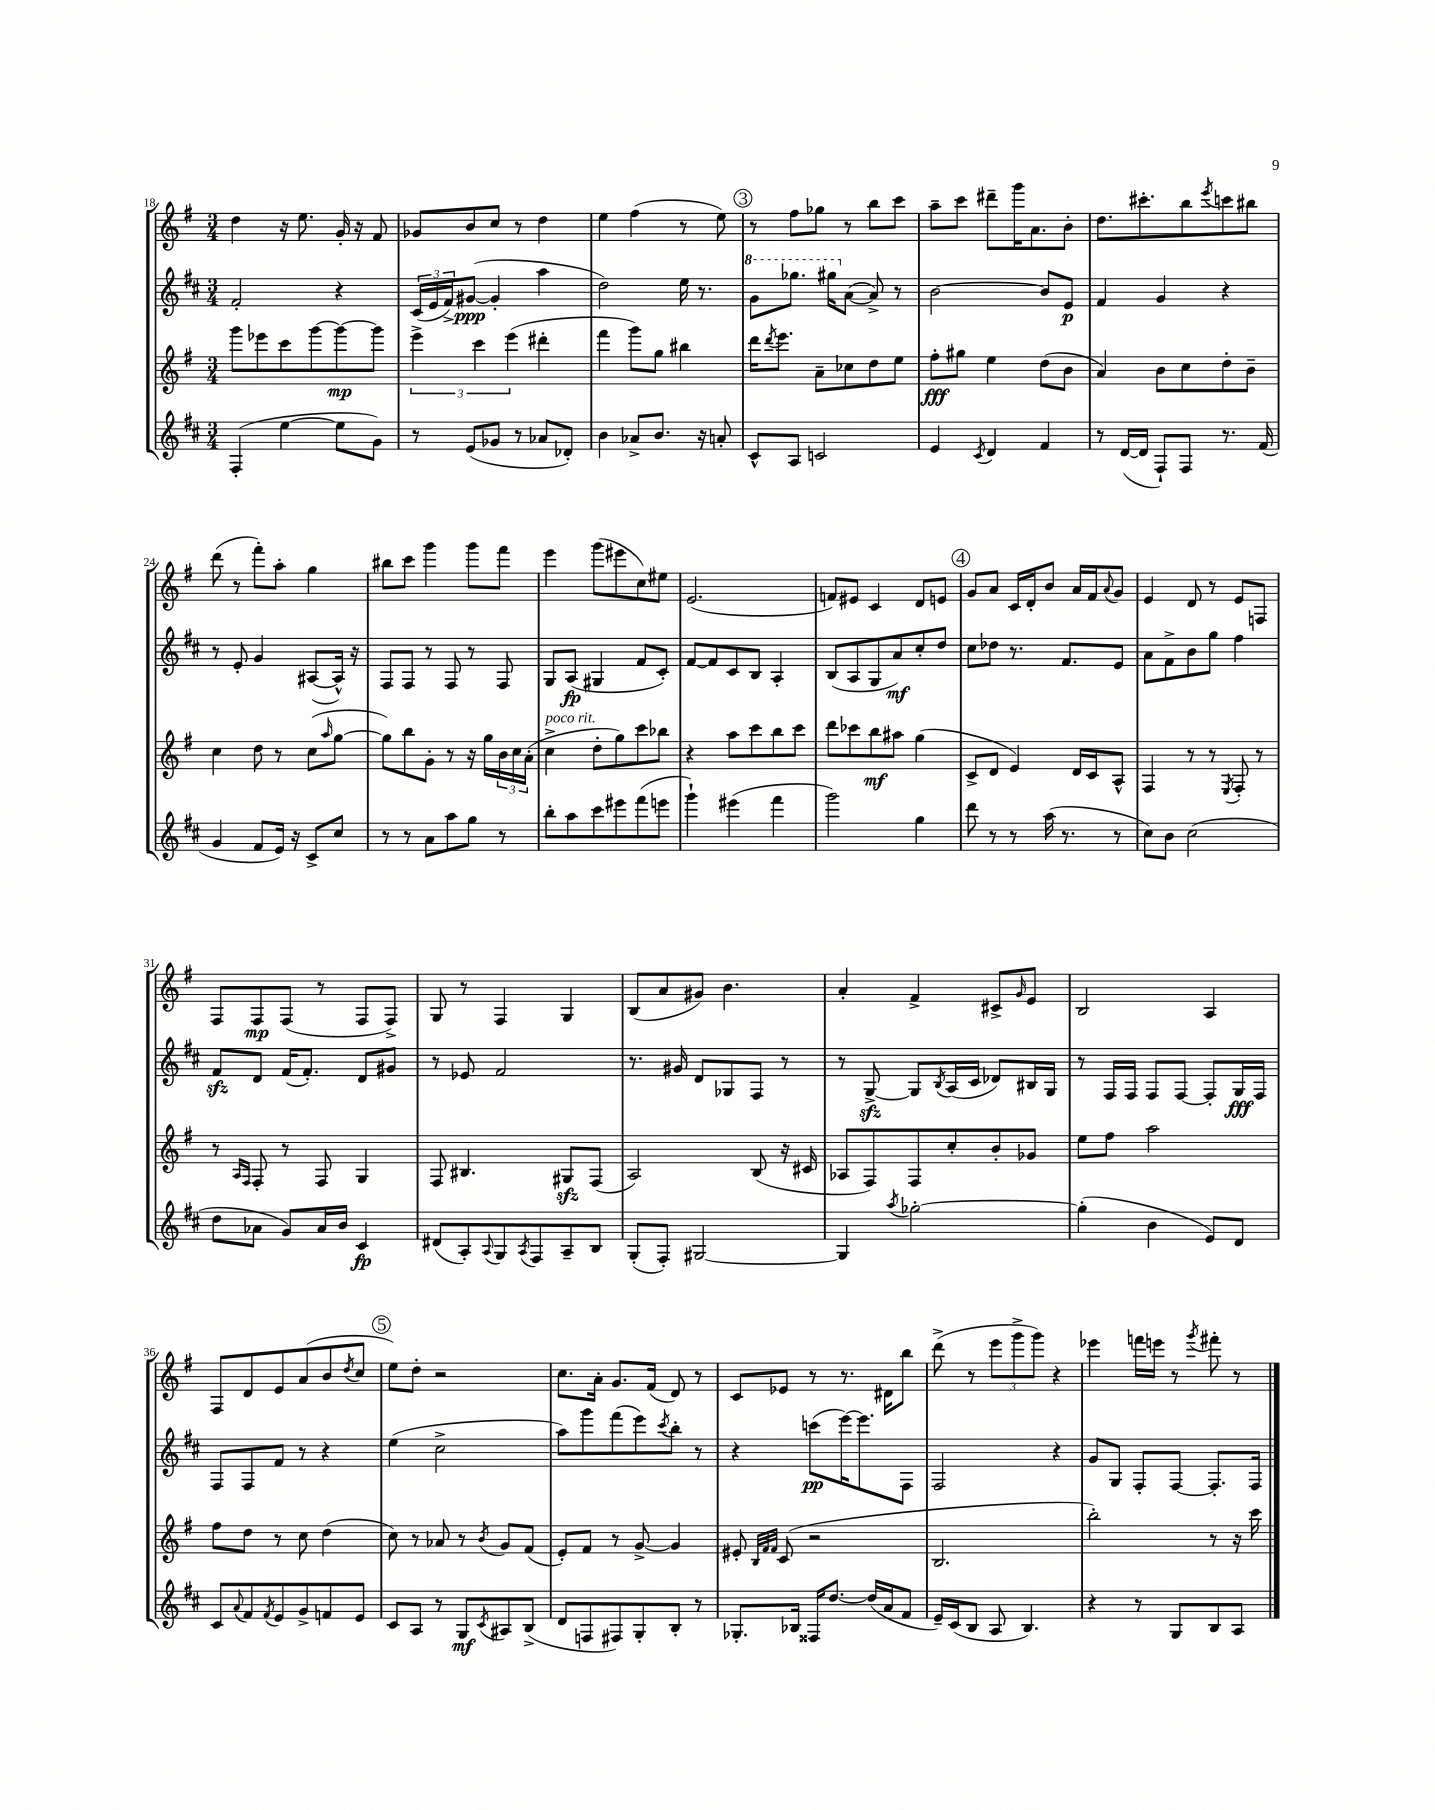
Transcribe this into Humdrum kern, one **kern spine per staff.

**kern	**kern	**kern	**kern
*staff4	*staff3	*staff2	*staff1
*clefG2	*clefG2	*clefG2	*clefG2
*k[f#c#]	*k[f#]	*k[f#c#]	*k[f#]
*M3/4	*M3/4	*M3/4	*M3/4
(4F#'	8ggg	2f#'	4dd
.	8eee-	.	.
[4ee	8ccc	.	16r
.	.	.	8.ee
.	[8ggg	.	.
8ee]	8ggg_	4r	16g'
.	.	.	16r
8g)	8ggg]	.	8f#
=	=	=	=
8r	6eee^	(24c#	8g-
.	.	24e	.
.	.	24f#^)	.
(8e	.	([8g#	8b
.	6ccc	.	.
8g-	.	4g#']	8cc
.	(6eee	.	.
8r	.	.	8r
8a-	4ddd#'	4aa	4dd
8d-')	.	.	.
=	=	=	=
4b	4fff#	2dd)	4ee
8a-^	8ggg)	.	(4ff#
8.b	8gg	.	.
.	4bb#	16ee	8r
16r	.	8.r	.
8a'	.	.	8ee)
=	=	=	=
8c#^^	16ddd	8gg	8r
.	8qddd	.	.
.	8.eee	.	.
8A	.	8.ggg-	8ff#
2c	8a~	.	8gg-
.	.	16ggg#	.
.	8cc-	([8a	8r
.	8dd	8a^])	8bb
.	8ee	8r	8ccc
=	=	=	=
4e	8ff#'	[2b	8aa~
.	8gg#	.	8ccc
8qc#	.	.	.
4d	4ee	.	8ddd#~
.	.	.	16ggg
.	.	.	8.a
4f#	(8dd	8b]	.
.	8b	8e	8b'
=	=	=	=
8r	4a)	4f#	8.dd
([16d	.	.	.
16d]	.	.	8.ccc#'
8F#`)	8b	4g	.
8F#	8cc	.	8bb
.	.	.	8qeee
8.r	8dd'	4r	8ccc
.	8b~	.	8bb#
(16f#	.	.	.
=	=	=	=
4g	4cc	8r	(8ddd
.	.	8e'	8r
8f#	8dd	4g	8fff#')
16e)	8r	.	8aa'
16r	.	.	.
8c#^	(8cc	([8A#	4gg
.	16qqaa	.	.
8cc#	[8gg	16A#^^])	.
.	.	16r	.
=	=	=	=
8r	8gg])	8F#	8bb#
8r	8bb	8F#	8ccc
8a	8g'	8r	4ggg
8aa	8r	8F#	.
8gg	16r	8r	8ggg
.	16gg	.	.
8r	24b	8F#	8fff#
.	24cc	.	.
.	(24a'	.	.
=	=	=	=
8bb'	4cc^	8G	4eee
8aa	.	(8A	.
8ccc#	8dd'	4G#	(8ggg
8eee#	8gg)	.	8eee#
(8fff#	8ccc	8f#	8cc)
8eee	8bb-	8c#')	8ee#
=	=	=	=
4ggg`)	4r	[8f#	(2.e
.	.	8f#]	.
(4eee#	8aa	8c#	.
.	8ccc	8B	.
4fff#	8bb	4A'	.
.	8ccc	.	.
=	=	=	=
2ggg)	8ddd	(8B	8f)
.	8ccc-	8A	8e#
.	8bb	8G	4c
.	8aa#	8a)	.
4gg	(4gg	8cc#'	8d
.	.	8dd	8e
=	=	=	=
8ddd	8c^	8cc#	8g
8r	8d	8dd-	8a
8r	4e)	8.r	16c
.	.	.	16d'
(16aa	.	.	8b
8.r	.	8.f#	.
.	16d	.	16a
.	16c	.	16f#
.	.	.	8qqa
8r	8A^^	8e	8g
=	=	=	=
8cc#)	4F#	8a	4e
8b	.	8f#^	.
(2cc#	8r	8b	8d
.	8r	8gg	8r
.	8qE	.	.
.	8F#'	4ff#	8e
.	8r	.	8F
=	=	=	=
8dd	8r	8f#	8F#
.	16qqA	.	.
.	16qqF#	.	.
8a-	8F#'	8d	8F#
8g)	8r	(16f#	(8F#
.	.	8.f#')	.
16a-	8F#	.	8r
16b	.	.	.
4c#	4G	8d	8F#
.	.	8g#	8F#^)
=	=	=	=
(8d#	8F#	8r	8G
8A')	4.B#	8e-	8r
8qqA	.	.	.
8G	.	2f#	4F#
8qA	.	.	.
8F#	.	.	.
8A~	8G#	.	4G
8B	(8F#	.	.
=	=	=	=
(8G'	2A)	8.r	(8B
8F#')	.	.	8a
.	.	16g#	.
[2G#	.	8d	8g#)
.	.	8G-	4.b
.	(8B	8F#	.
.	16r	8r	.
.	16c#	.	.
=	=	=	=
4G#]	8A-	8r	4a'
.	8F#)	[8G^	.
8qaa	.	.	.
[2gg-'	8F#	8G]	4f#^
.	.	8qB	.
.	8cc'	(16A	.
.	.	16c#	.
.	8b'	8d-)	8c#^
.	.	.	16qqg
.	8g-	16B#	8e
.	.	16G	.
=	=	=	=
(4gg-']	8ee	8r	2B
.	8ff#	16F#	.
.	.	16F#	.
4b	2aa	8F#	.
.	.	[8F#	.
8e)	.	8F#']	4A
8d	.	16G	.
.	.	16F#	.
=	=	=	=
8c#	8ff#	8F#	8F#
8qqa	.	.	.
8f#	8dd	8F#	8d
8qf#	.	.	.
8e	8r	8f#	8e
8g^	8cc	8r	(8a
8f	(4dd	4r	8b
.	.	.	8qdd
8e	.	.	8cc
=	=	=	=
8c#	8cc)	(4ee	8ee)
8A	8r	.	8dd'
8r	8a-	2cc#^	2r
8G	8r	.	.
8qc#	8qb	.	.
8A#	8g	.	.
(8B^	(8f#	.	.
=	=	=	=
8d	8e')	8aa)	8.cc
8F	8f#	8ggg	.
.	.	.	16a'
8F#)	8r	(8fff#	8.g
8G'	[8g^	8eee)	.
.	.	.	(16f#
.	.	8qccc#	.
8B'	4g]	8bb'	8d)
8r	.	8r	8r
=	=	=	=
8.G-'	8e#'	4r	8c
.	32qqB	.	.
.	32qqf#	.	.
.	32qqf#	.	.
.	(8c	.	8e-
16B-	.	.	.
16F##	2r	(8ccc	8r
[8.dd	.	.	.
.	.	[16eee)	8.r
.	.	8.eee]	.
(16dd]	.	.	.
16a	.	.	16d#
8f#	.	8F#	8bb
=	=	=	=
16e~)	2.B	2F#	(8ddd^
(16c#	.	.	.
8B	.	.	8r
8A	.	.	12eee
.	.	.	12ggg^
4.B)	.	.	.
.	.	.	12ggg)
.	.	4r	4r
=	=	=	=
4r	2bb')	8g	4eee-
.	.	8G	.
8r	.	8F#'	16fff
.	.	.	16eee
8G	.	[8F#	8r
.	.	.	8qggg
8B	8r	8.F#']	8fff#'
8A	16r	.	8r
.	16ccc	16F#	.
==	==	==	==
*-	*-	*-	*-
